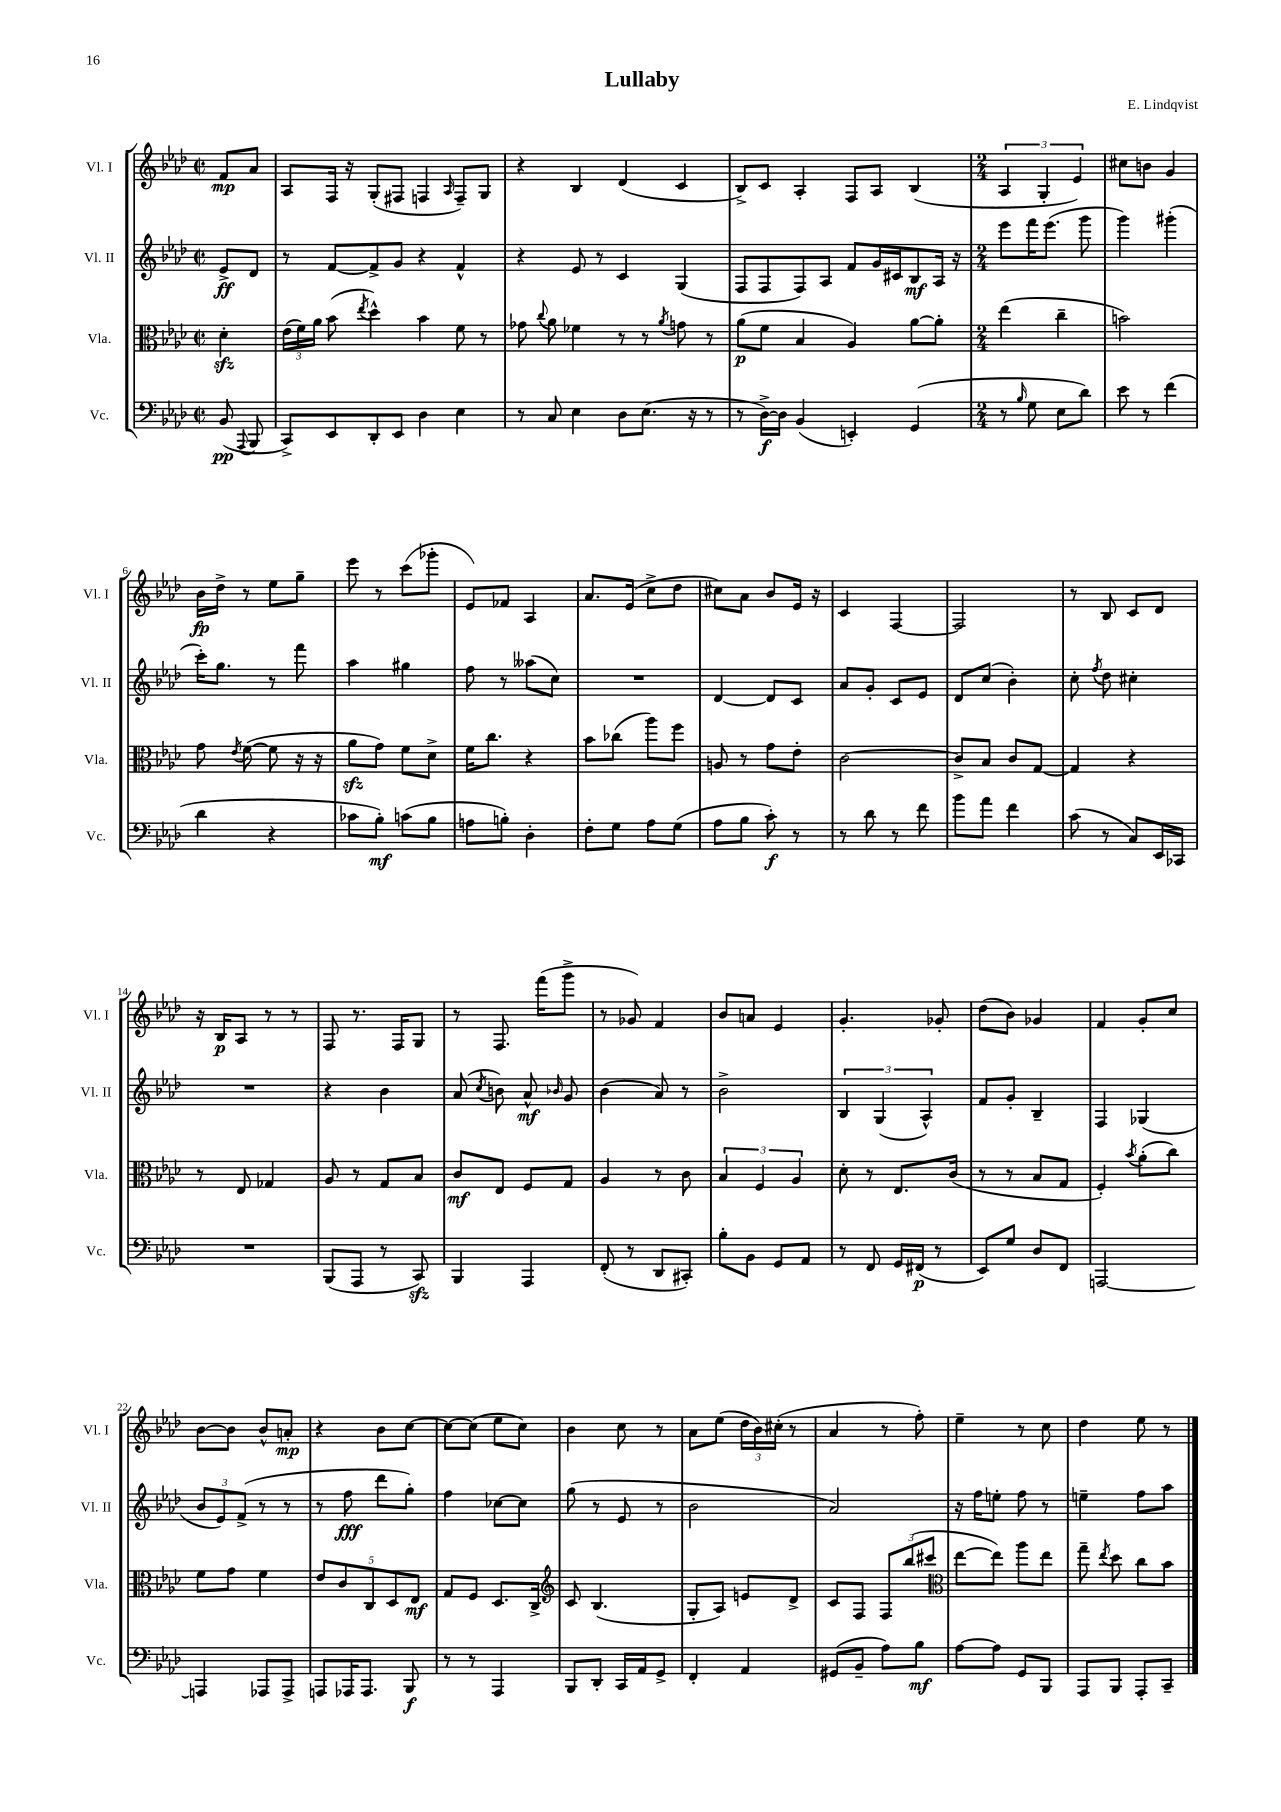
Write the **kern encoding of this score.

**kern	**dynam	**kern	**dynam	**kern	**dynam	**kern	**dynam
*part4	*part4	*part3	*part3	*part2	*part2	*part1	*part1
*staff4	*staff4	*staff3	*staff3	*staff2	*staff2	*staff1	*staff1
*I"Vc.	*	*I"Vla.	*	*I"Vl. II	*	*I"Vl. I	*
*I'Vc.	*	*I'Vla.	*	*I'Vl. II	*	*I'Vl. I	*
*clefF4	*	*clefC3	*	*clefG2	*	*clefG2	*
*k[b-e-a-d-]	*	*k[b-e-a-d-]	*	*k[b-e-a-d-]	*	*k[b-e-a-d-]	*
*M2/2	*	*M2/2	*	*M2/2	*	*M2/2	*
*met(c|)	*	*met(c|)	*	*met(c|)	*	*met(c|)	*
=	=	=	=	=	=	=	=
(8BB-/	pp	4d-zz'\	.	8e-^/L	ff	8f/L	mp
8qqAAA-/	.	.	.	.	.	.	.
8BBB-/	.	.	.	8d-/J	.	8a-/J	.
=1	=1	=1	=1	=1	=1	=1	=1
8CC^/L)	.	(24e-\LL	.	8r	.	8A-/L	.
.	.	24f\)	.	.	.	.	.
.	.	24a-\JJ	.	.	.	.	.
8EE-/	.	(8b-\	.	[8f/L	.	16F/Jk	.
.	.	.	.	.	.	16r	.
.	.	8qee-/	.	.	.	.	.
8DD-'/	.	4dd-^^\)	.	8f^/]	.	(8G'/L	.
8EE-/J	.	.	.	8g/J	.	8F#X/J	.
4D-\	.	4b-\	.	4r	.	4Fn/	.
.	.	.	.	.	.	16qqA-/	.
4E-\	.	8f\	.	4f^^/	.	8F~/L)	.
.	.	8r	.	.	.	8G/J	.
=2	=2	=2	=2	=2	=2	=2	=2
8r	.	8g-X\	.	4r	.	4r	.
.	.	8qqcc/	.	.	.	.	.
8C/	.	8a-\	.	.	.	.	.
4E-\	.	4f-X\	.	8e-/	.	4B-/	.
.	.	.	.	8r	.	.	.
8D-\L	.	8r	.	4c/	.	(4d-/	.
(8.E-\J	.	8r	.	.	.	.	.
.	.	8qa-/	.	.	.	.	.
.	.	8gn\	.	(4G/	.	4c/	.
16r	.	.	.	.	.	.	.
8r	.	8r	.	.	.	.	.
=3	=3	=3	=3	=3	=3	=3	=3
8r	.	(8a-\L	p	8F/L	.	8B-^/L)	.
[16D-^\LL)	f	8f\J	.	8F/	.	8c/J	.
16D-\JJ]	.	.	.	.	.	.	.
(4BB-/	.	4B-/	.	8F/)	.	4A-'/	.
.	.	.	.	8A-/J	.	.	.
4EEn'/)	.	4A-/)	.	8f/L	.	8F/L	.
.	.	.	.	16g/L	.	8A-/J	.
.	.	.	.	16c#X/J	.	.	.
(4GG/	.	[8a-\L	.	8B-/	mf	(4B-/	.
.	.	8a-'\J]	.	16A-/Jk	.	.	.
.	.	.	.	16r	.	.	.
=4	=4	=4	=4	=4	=4	=4	=4
*M2/4	*	*M2/4	*	*M2/4	*	*M2/4	*
8r	.	(4ee-\	.	8eee-\L	.	6A-/	.
16qqB-/	.	.	.	.	.	.	.
8G\	.	.	.	16fff\K	.	.	.
.	.	.	.	.	.	6G'/	.
.	.	.	.	(8.eee-\J	.	.	.
8E-\L	.	4cc~\	.	.	.	.	.
.	.	.	.	.	.	6e-/)	.
8d-\J)	.	.	.	8ggg\	.	.	.
=5	=5	=5	=5	=5	=5	=5	=5
8e-\	.	2bn\)	.	4ggg\)	.	8cc#X\L	.
8r	.	.	.	.	.	8bn\J	.
(4f\	.	.	.	(4ggg#X'\	.	4g/	.
!!LO:LB:g=z
=6	=6	=6	=6	=6	=6	=6	=6
4d-\	.	8g\	.	16ccc'\KL)	.	16b-\LL	fp
.	.	.	.	8.gg\J	.	16dd-^\JJ	.
.	.	8qe-/	.	.	.	.	.
.	.	([8f\	.	.	.	8r	.
4r	.	8f\]	.	8r	.	8ee-\L	.
.	.	16r	.	8fff\	.	8gg~\J	.
.	.	16r	.	.	.	.	.
=7	=7	=7	=7	=7	=7	=7	=7
8c-X\L	.	8a-zz\L	.	4aa-\	.	8eee-\	.
8B-'\J)	mf	8g\J)	.	.	.	8r	.
(8cn\L	.	8f\L	.	4gg#X\	.	(8ccc\L	.
8B-\J	.	8d-^\J	.	.	.	8ggg-X'\J	.
=8	=8	=8	=8	=8	=8	=8	=8
8An\L	.	16f\KL	.	8ff\	.	8e-/L)	.
.	.	8.cc\J	.	.	.	.	.
8Bn'\J)	.	.	.	8r	.	8f-X/J	.
4D-'\	.	4r	.	(8aa--X\L	.	4A-/	.
.	.	.	.	8cc\J)	.	.	.
=9	=9	=9	=9	=9	=9	=9	=9
8F'\L	.	8b-\L	.	2r	.	8.a-/L	.
8G\J	.	(8cc-X\J	.	.	.	.	.
.	.	.	.	.	.	(16e-/Jk	.
8A-\L	.	8aa-\L)	.	.	.	8cc^\L	.
(8G\J	.	8ff\J	.	.	.	8dd-\J	.
=10	=10	=10	=10	=10	=10	=10	=10
8A-\L	.	8An/	.	[4d-/	.	8cc#X\L)	.
8B-\J	.	8r	.	.	.	8a-\J	.
8c'\)	f	8g\L	.	8d-/L]	.	8b-/L	.
8r	.	8e-'\J	.	8c/J	.	16e-/Jk	.
.	.	.	.	.	.	16r	.
=11	=11	=11	=11	=11	=11	=11	=11
8r	.	[2c\	.	8a-/L	.	4c/	.
8d-\	.	.	.	8g'/J	.	.	.
8r	.	.	.	8c/L	.	[4F/	.
8f\	.	.	.	8e-/J	.	.	.
=12	=12	=12	=12	=12	=12	=12	=12
8b-\L	.	8c^/L]	.	8d-/L	.	2F/]	.
8a-\J	.	8B-/J	.	(8cc/J	.	.	.
4f\	.	8c/L	.	4b-'\)	.	.	.
.	.	[8G/J	.	.	.	.	.
=13	=13	=13	=13	=13	=13	=13	=13
(8c\	.	4G/]	.	8cc'\	.	8r	.
.	.	.	.	8qff/	.	.	.
8r	.	.	.	8dd-\	.	8B-/	.
8C/L)	.	4r	.	4cc#X'\	.	8c/L	.
16EE-/L	.	.	.	.	.	8d-/J	.
16CC-X/JJ	.	.	.	.	.	.	.
!!LO:LB:g=z
=14	=14	=14	=14	=14	=14	=14	=14
2r	.	8r	.	2r	.	16r	.
.	.	.	.	.	.	16B-/KL	p
.	.	8E-/	.	.	.	8A-/J	.
.	.	4G-X/	.	.	.	8r	.
.	.	.	.	.	.	8r	.
=15	=15	=15	=15	=15	=15	=15	=15
(8BBB-/L	.	8A-/	.	4r	.	8F/	.
8AAA-/J	.	8r	.	.	.	8.r	.
8r	.	8G/L	.	4b-\	.	.	.
.	.	.	.	.	.	16F/KL	.
8CCzz/)	.	8B-/J	.	.	.	8G/J	.
=16	=16	=16	=16	=16	=16	=16	=16
4BBB-/	.	8c/L	mf	(8a-/	.	8r	.
.	.	.	.	8qcc/	.	.	.
.	.	8E-/J	.	8bn\)	.	8.F/	.
4AAA-/	.	8F/L	.	8a-^^/	mf	.	.
.	.	.	.	.	.	(16fff\KL	.
.	.	.	.	16qqb-X/	.	.	.
.	.	8G/J	.	8g/	.	8ggg^\J	.
=17	=17	=17	=17	=17	=17	=17	=17
(8FF'/	.	4A-/	.	(4b-\	.	8r	.
8r	.	.	.	.	.	8g-X/)	.
8DD-/L	.	8r	.	8a-/)	.	4f/	.
8CC#X'/J)	.	8c\	.	8r	.	.	.
=18	=18	=18	=18	=18	=18	=18	=18
8B-'\L	.	6B-/	.	2b-^\	.	8b-/L	.
8BB-\J	.	.	.	.	.	8an/J	.
.	.	6F/	.	.	.	.	.
8GG/L	.	.	.	.	.	4e-/	.
.	.	6A-/	.	.	.	.	.
8AA-/J	.	.	.	.	.	.	.
=19	=19	=19	=19	=19	=19	=19	=19
8r	.	8d-'\	.	6B-/	.	4.g'/	.
8FF/	.	8r	.	.	.	.	.
.	.	.	.	(6G/	.	.	.
16GG/LL	.	8.E-/L	.	.	.	.	.
(16FF#X/JJ	p	.	.	.	.	.	.
.	.	.	.	6A-^^/)	.	.	.
8r	.	.	.	.	.	8g-X'/	.
.	.	(16c/Jk	.	.	.	.	.
=20	=20	=20	=20	=20	=20	=20	=20
8EE-/L)	.	8r	.	8f/L	.	(8dd-\L	.
8G/J	.	8r	.	8g'/J	.	8b-\J)	.
8D-/L	.	8B-/L	.	4B-~/	.	4g-X/	.
8FF/J	.	8G/J	.	.	.	.	.
=21	=21	=21	=21	=21	=21	=21	=21
[2AAAn/	.	4F'/)	.	4F/	.	4f/	.
.	.	8qb-/	.	.	.	.	.
.	.	(8a-'\L	.	(4G-X/	.	8g'/L	.
.	.	8cc\J)	.	.	.	8cc/J	.
!!LO:LB:g=z
=22	=22	=22	=22	=22	=22	=22	=22
4AAAn/]	.	8f\L	.	12b-/L	.	[8b-\L	.
.	.	.	.	12e-/)	.	.	.
.	.	8g\J	.	.	.	8b-\J]	.
.	.	.	.	(12f^/J	.	.	.
8AAA-X/L	.	4f\	.	8r	.	8b-^^/L	.
8AAA-^/J	.	.	.	8r	.	8an'/J	mp
=23	=23	=23	=23	=23	=23	=23	=23
8AAAn/L	.	10e-/L	.	8r	.	4r	.
.	.	10c/	.	.	.	.	.
16AAA-X/K	.	.	.	8ff\	fff	.	.
8.AAA-/J	.	.	.	.	.	.	.
.	.	10C/	.	.	.	.	.
.	.	.	.	8ddd-\L	.	8b-\L	.
.	.	10D-/	.	.	.	.	.
8BBB-/	f	.	.	8gg'\J)	.	[8cc\J	.
.	.	10E-/J	mf	.	.	.	.
=24	=24	=24	=24	=24	=24	=24	=24
8r	.	8G/L	.	4ff\	.	8cc\L_	.
8r	.	8F/J	.	.	.	(8cc\J]	.
4AAA-/	.	8.D-/L	.	[8cc-X\L	.	8ee-\L	.
.	.	.	.	8cc-\J]	.	8cc\J)	.
.	.	16C^/Jk	.	.	.	.	.
=25	=25	=25	=25	=25	=25	=25	=25
*	*	*clefG2	*	*	*	*	*
8BBB-/L	.	8c/	.	(8gg\	.	4b-\	.
8DD-'/J	.	(4.B-/	.	8r	.	.	.
16CC/LL	.	.	.	8e-/	.	8cc\	.
16AA-/J	.	.	.	.	.	.	.
8GG^/J	.	.	.	8r	.	8r	.
=26	=26	=26	=26	=26	=26	=26	=26
4FF'/	.	8G'/L	.	2b-\	.	8a-\L	.
.	.	8A-/J)	.	.	.	(8ee-\J	.
4AA-/	.	8en/L	.	.	.	24dd-\LL	.
.	.	.	.	.	.	24b-\)	.
.	.	.	.	.	.	(24cc#X'\JJ	.
.	.	8d-^/J	.	.	.	8r	.
=27	=27	=27	=27	=27	=27	=27	=27
(8GG#X/L	.	8c/L	.	2a-/)	.	4a-/	.
8BB-~/J	.	8F/J	.	.	.	.	.
8A-\L)	.	12F/L	.	.	.	8r	.
.	.	(12bb-/	.	.	.	.	.
8B-\J	mf	.	.	.	.	8ff'\)	.
.	.	12ccc#X/J	.	.	.	.	.
=28	=28	=28	=28	=28	=28	=28	=28
*	*	*clefC3	*	*	*	*	*
[8A-\L	.	[8ee-\L	.	16r	.	4ee-~\	.
.	.	.	.	16ff\KL	.	.	.
8A-\J]	.	8ee-\J])	.	8een'\J	.	.	.
8GG/L	.	8aa-\L	.	8ff\	.	8r	.
8BBB-/J	.	8ee-\J	.	8r	.	8cc\	.
=29	=29	=29	=29	=29	=29	=29	=29
8AAA-/L	.	8gg~\	.	4een~\	.	4dd-\	.
.	.	8qee-/	.	.	.	.	.
8BBB-/J	.	8dd-\	.	.	.	.	.
8AAA-'/L	.	8cc\L	.	8ff\L	.	8ee-\	.
8CC~/J	.	8b-\J	.	8aa-\J	.	8r	.
==	==	==	==	==	==	==	==
*-	*-	*-	*-	*-	*-	*-	*-
